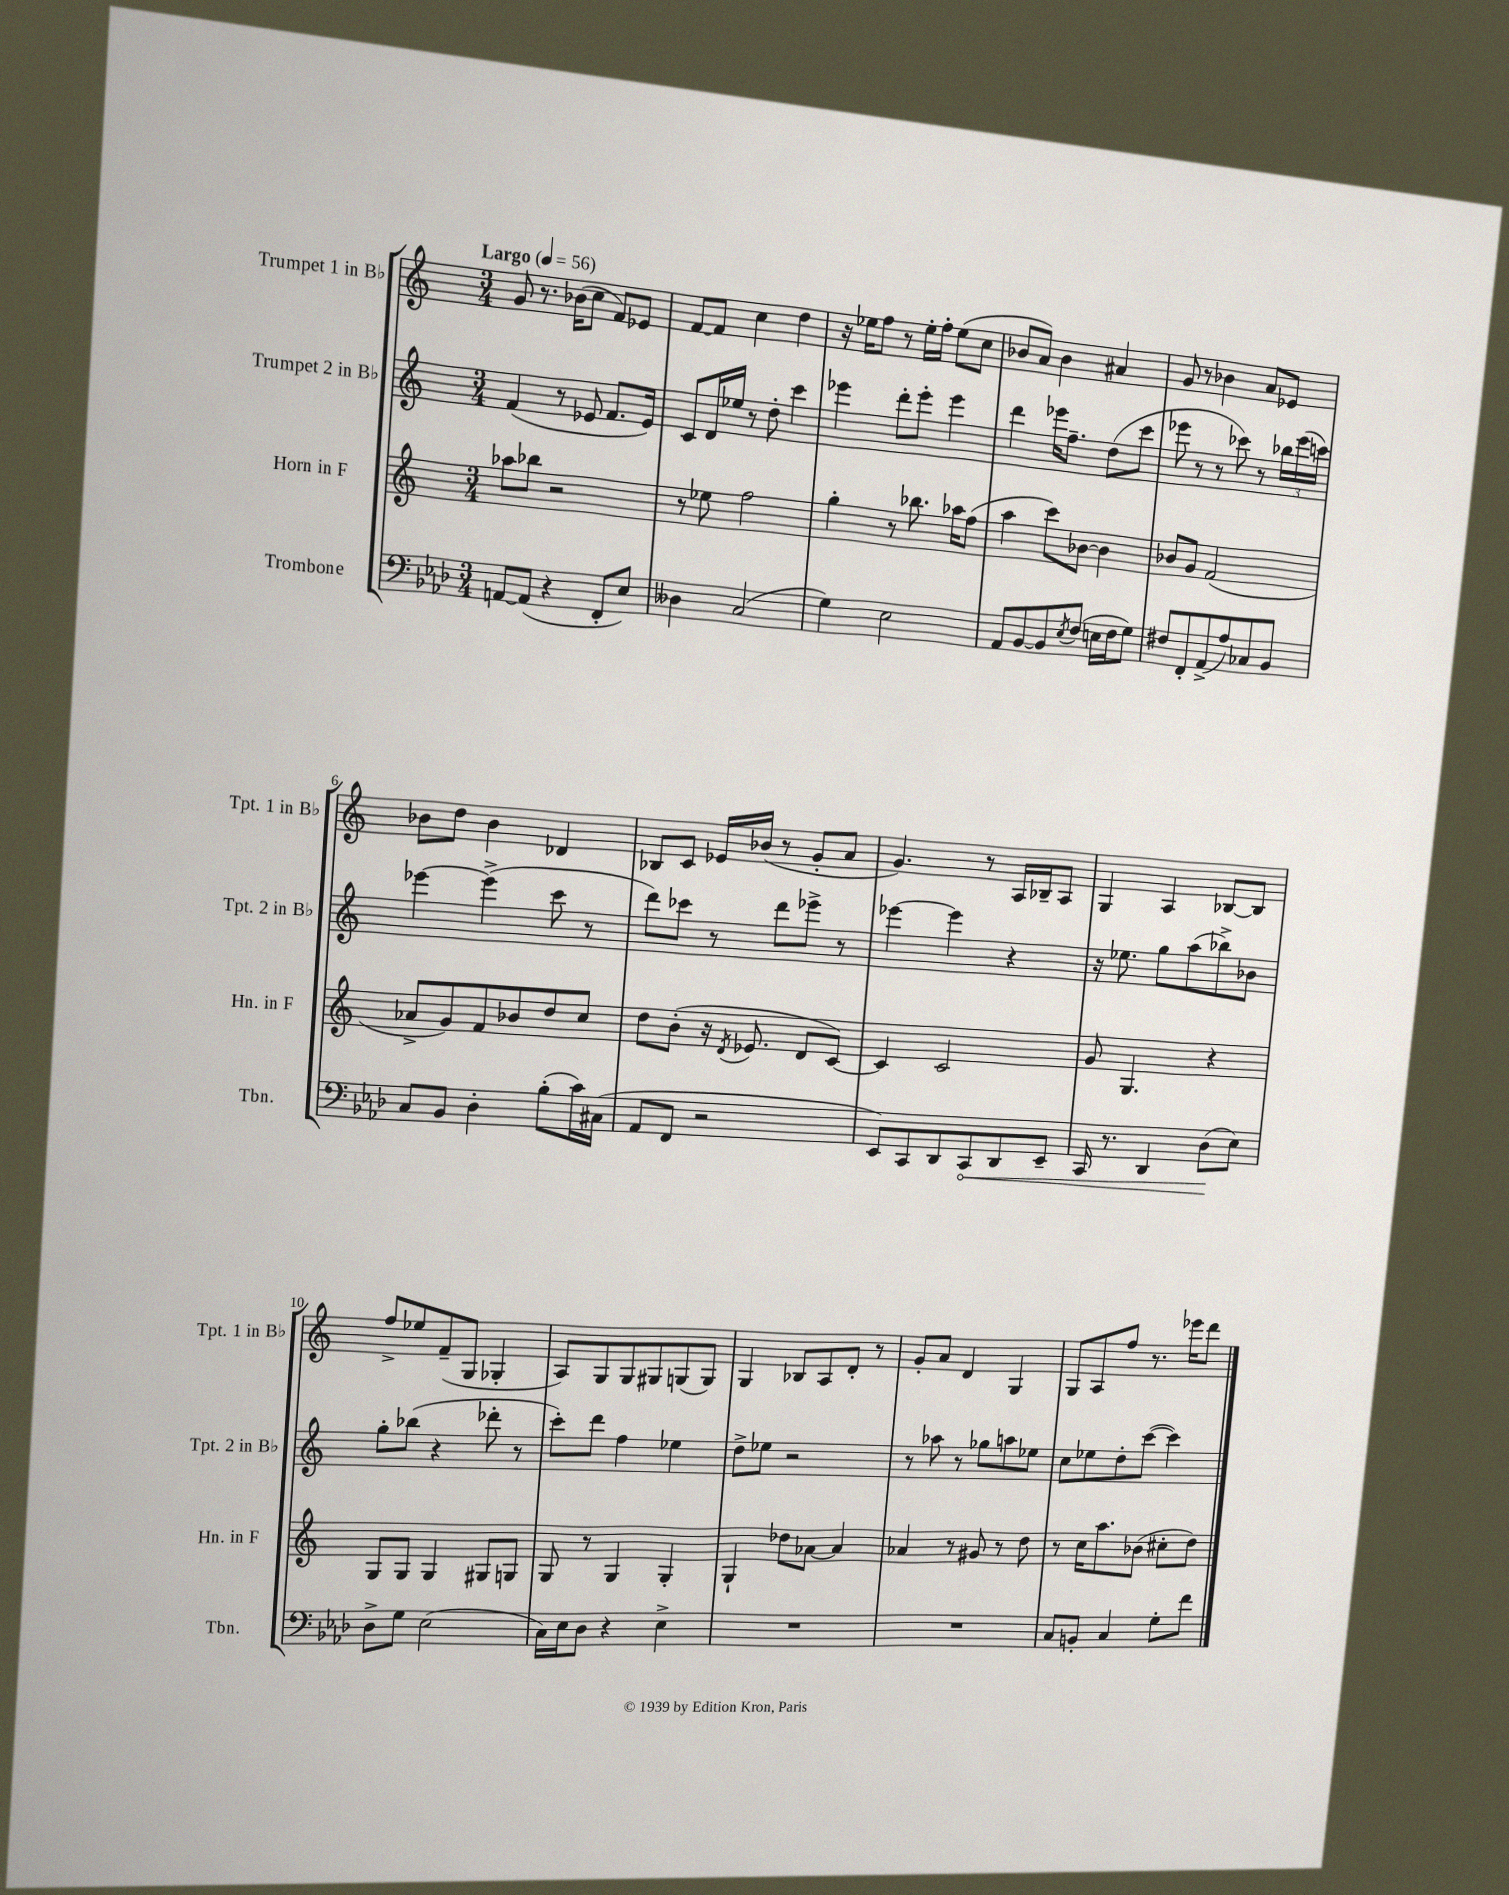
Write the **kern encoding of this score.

**kern	**kern	**kern	**kern
*staff4	*staff3	*staff2	*staff1
*clefF4	*clefG2	*clefG2	*clefG2
*k[b-e-a-d-]	*k[]	*k[]	*k[]
*M3/4	*M3/4	*M3/4	*M3/4
*MM56	*MM56	*MM56	*MM56
[8AA	8aa-	(4f	8g
(8AA]	8bb-	.	8.r
4r	2r	8r	.
.	.	.	(16b-
.	.	8e-	8cc
8FF'	.	8.f	8f)
8E-)	.	.	8e-
.	.	16e-)	.
=	=	=	=
4D--	8r	8c	[8f
.	8ee-	16d	8f]
.	.	16ee-	.
(2C	2ff	8r	4cc
.	.	8dd'	.
.	.	4ccc	4dd
=	=	=	=
4G)	4gg'	4eee-	16r
.	.	.	16ee-
.	.	.	8ff
2E-	8r	8ddd'	8r
.	8.bb-	8eee-'	16ee-'
.	.	.	16ff'
.	.	4eee-	(8ee-
.	16aa-	.	.
.	(8ff	.	8cc
=	=	=	=
8AA-	4aa	4ddd	8b-
[8BB-	.	.	8a)
8BB-]	8ccc)	16eee-	4b-
.	.	8.ff~	.
8qE-	.	.	.
(8F	[8b-	.	.
16E	4b-]	(8dd	4a#
16F	.	.	.
8G)	.	8ccc	.
=	=	=	=
8F#	8b-	8eee-	8g
8FF'	8g	8r	8r
(8AA-^	(2f	8r	4b-
8A-)	.	8ccc-)	.
8C-	.	8r	8a
8BB-	.	24bb-	8e-
.	.	(24eee-	.
.	.	24ccc)	.
=	=	=	=
8C	8a-^	[4eee-	8b-
8BB-	8g)	.	8dd
4D-'	8f	(4eee-^]	4b-
.	8b-	.	.
(8B-'	8dd	8ccc	4d-
16c)	8cc	8r	.
(16C#	.	.	.
=	=	=	=
8AA-	8dd	8ddd)	8B-
8FF	(8b'	8ccc-	8c
2r	16r	8r	16e-
.	8qd	.	.
.	8.e-	.	(16b-
.	.	8ddd	8r
.	8d	8eee-^	8g'
.	[8c)	8r	8a
=	=	=	=
8EE-)	4c]	[4eee-	4.g)
8CC	.	.	.
8DD-	2c	4eee-]	.
8CC	.	.	8r
8DD-	.	4r	16A
.	.	.	16B-~
8EE-~	.	.	8A
=	=	=	=
16CC	8g	16r	4G
8.r	.	8.ee-	.
.	4.G	.	.
4DD-	.	8gg	4A
.	.	(8aa	.
(8D-	4r	8bb-^)	[8B-
8E-)	.	8b-	8B-]
=	=	=	=
8D-^	8G	8gg'	8ff^
8G	8G	(8bb-	8ee-
(2E-	4G	4r	(8f~
.	.	.	8G
.	8G#	8ddd-'	4G-'
.	8G	8r	.
=	=	=	=
16C)	8G	8ccc')	8A)
16E-	.	.	.
8D-	8r	8ddd	8G
4r	4G	4ff	8G
.	.	.	8G#
4E-^	4G'	4ee-	(8G
.	.	.	8G)
=	=	=	=
2.r	4G`	8dd^	4G
.	.	8ee-	.
.	8dd-	2r	8B-
.	[8a-	.	8A
.	4a-]	.	8d'
.	.	.	8r
=	=	=	=
2.r	4a-	8r	8g'
.	.	8aa-	8a
.	8r	8r	4d
.	8g#	8gg-	.
.	8r	8aa	4G
.	8dd	8ee-	.
=	=	=	=
8C	8r	8cc	8G
8BB'	16cc	8ee-	8A
.	8.aa	.	.
4C	.	8dd'	8ff
.	(8b-	([8ccc	8.r
8G'	8cc#'	4ccc])	.
.	.	.	16eee-
8f	8dd)	.	8ddd
==	==	==	==
*-	*-	*-	*-
